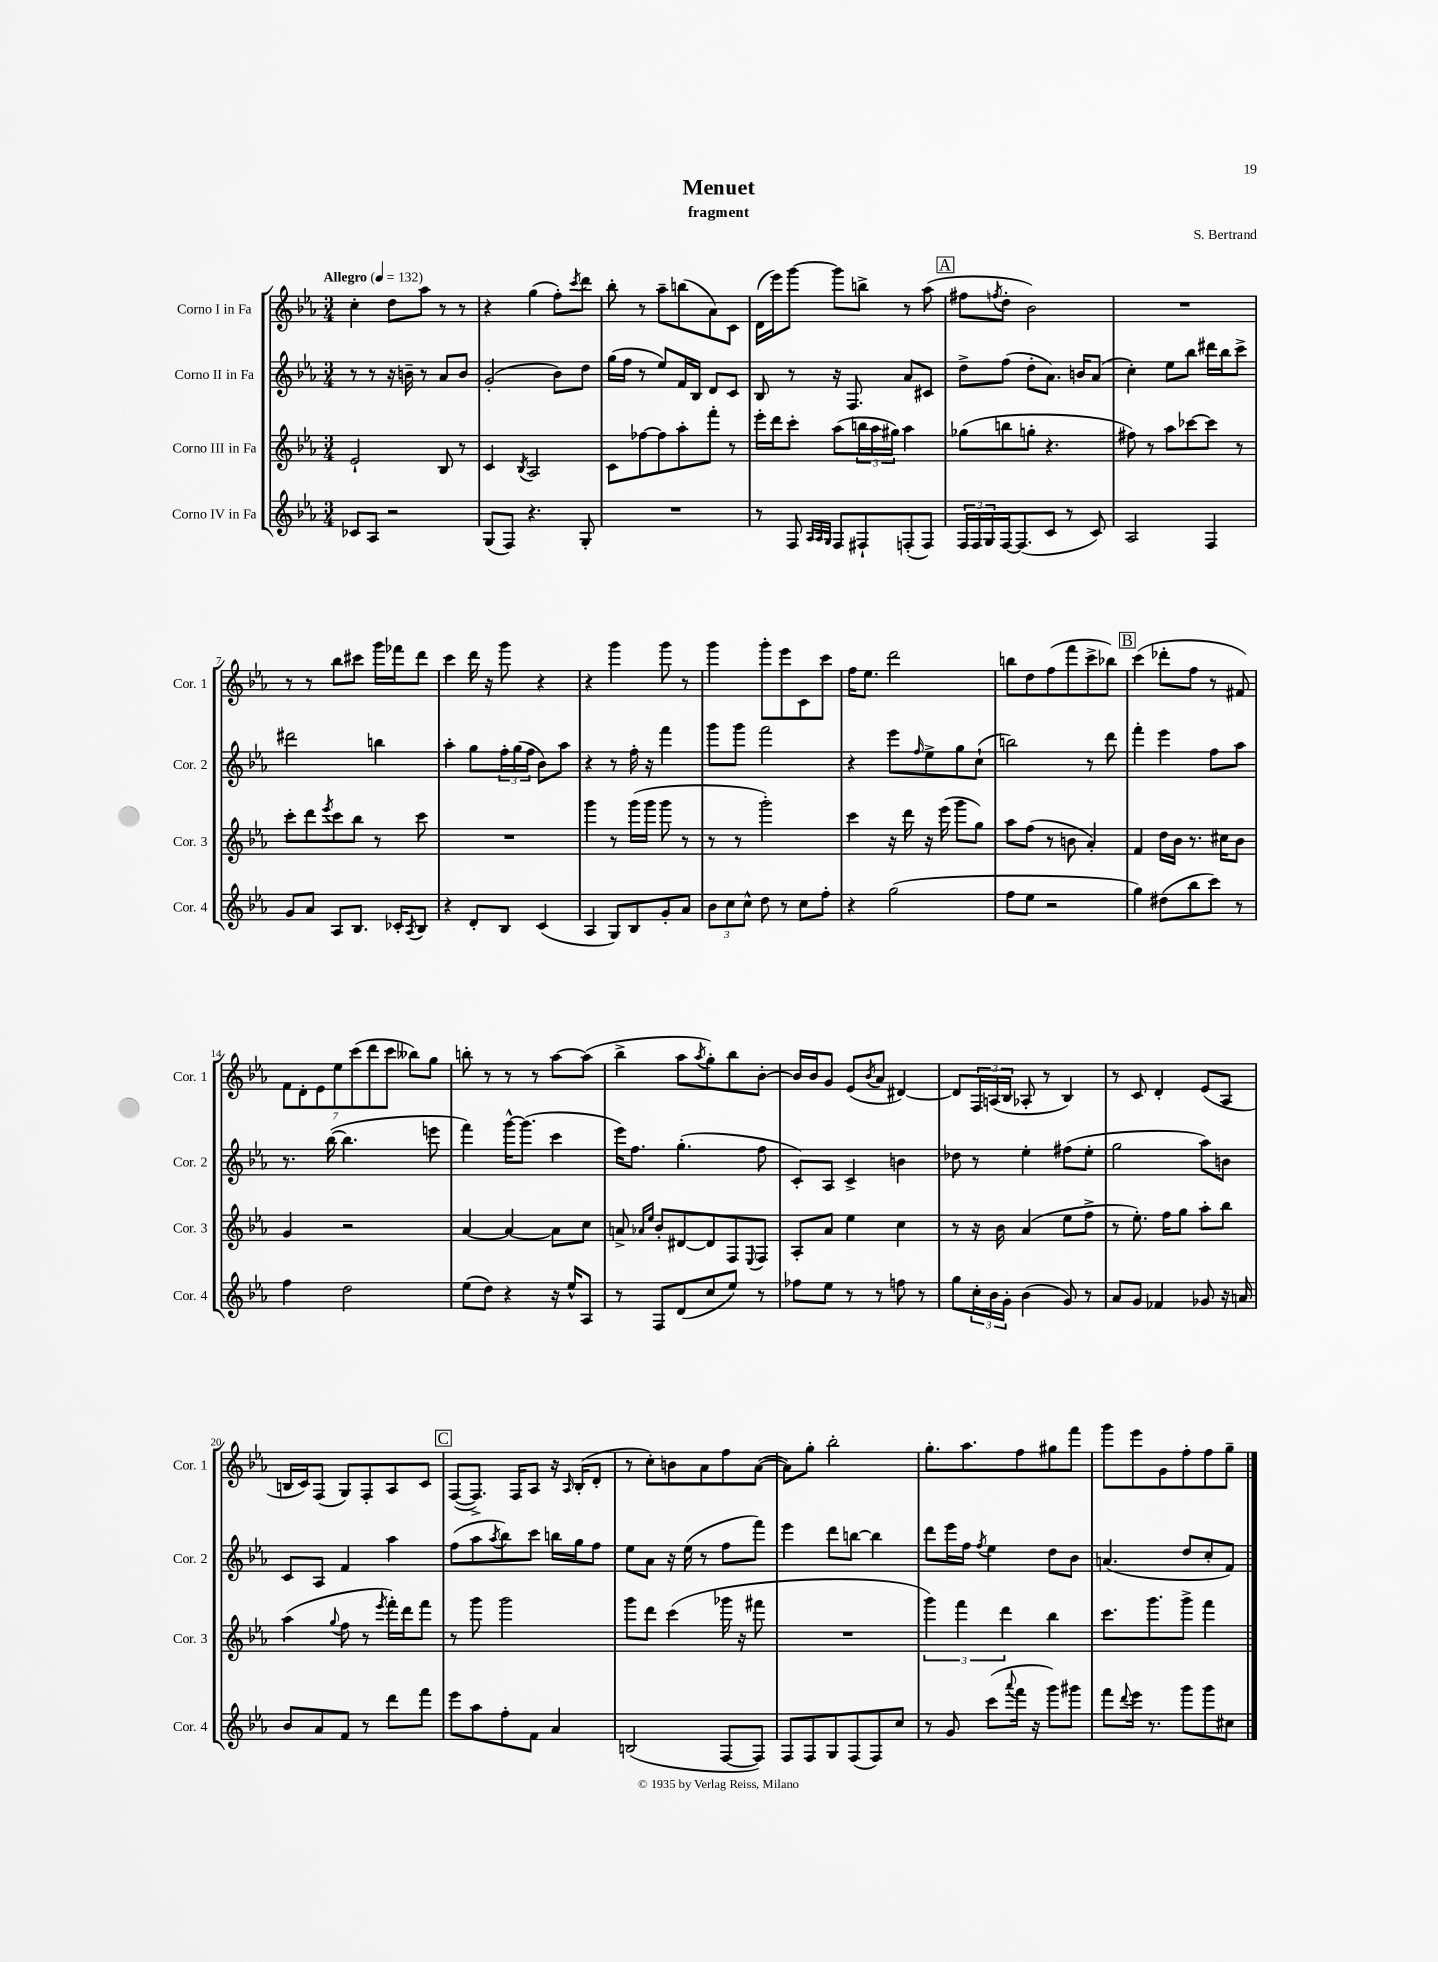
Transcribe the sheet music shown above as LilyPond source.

\header { title = "Menuet" composer = "S. Bertrand" subtitle = "fragment" }
<<
\new StaffGroup <<
\new Staff = "s0" \with { instrumentName = "Corno I in Fa" shortInstrumentName = "Cor. 1" } {
    \clef treble \key ees \major \numericTimeSignature \time 3/4 \tempo "Allegro" 4 = 132
    c''4-. d''8 aes''8 r8 r8 |
    r4 g''4( f''8-.) \acciaccatura { c'''8 } d'''8 |
    bes''8-. r8 aes''8-- b''8( aes'8) c'8 |
    d'16( ees'''16) g'''8~ g'''8 b''8-> r8 aes''8( |
    \mark \markup { \box "A" } fis''8 \acciaccatura { f''8 } d''8-. bes'2) |
    R2. |
    r8 r8 bes''8 cis'''8 g'''16 fes'''16 d'''8 |
    c'''4 d'''16 r16 g'''8 r4 |
    r4 g'''4 g'''8 r8 |
    g'''4 g'''8-. ees'''8 c'8 c'''8 |
    f''16 ees''8. d'''2 |
    b''8 d''8 f''8( f'''8 c'''8-> bes''8) |
    \mark \markup { \box "B" } c'''4( des'''8-. f''8 r8 fis'8) |
    \tuplet 7/4 { f'8 d'8-. ees'8 ees''8 c'''8( d'''8 c'''8 } beses''8) g''8 |
    b''8-. r8 r8 r8 aes''8~ aes''8( |
    bes''4-> aes''8 \acciaccatura { aes''8 } g''8-.) bes''8 bes'8~-. |
    bes'16 bes'16 g'8 ees'8( \acciaccatura { bes'8 } aes'8 dis'4~) |
    dis'8 \tuplet 3/2 { f16 a16( bes16 } aes8-. r8 bes4) |
    r8 c'8 d'4-. ees'8( aes8 |
    b16 c'16) f8( g8) f8-. aes8 c'8 |
    \mark \markup { \box "C" } f8~( f8.->) f16 aes8 r16 \grace { aes16 } bes16-.( d'8-. |
    r8 c''8-.) b'8 aes'8 f''8 aes'8~( |
    aes'8) g''8-. bes''2-. |
    g''8.-. aes''8. f''8 gis''8 f'''8 |
    g'''8 ees'''8 g'8 f''8-. f''8 g''8-- \bar "|." |
}
\new Staff = "s1" \with { instrumentName = "Corno II in Fa" shortInstrumentName = "Cor. 2" } {
    \clef treble \key ees \major \numericTimeSignature \time 3/4
    r8 r8 r16 b'16-- r8 aes'8 b'8 |
    g'2-.( bes'8) d''8 |
    g''16( f''16 r8 ees''8) f'16 bes16 d'8 c'8 |
    bes8 r8 r16 f8. aes'8 cis'8 |
    \mark \markup { \box "A" } d''8-> f''8( d''8-. aes'8.) b'16 aes'8( |
    c''4-.) ees''8 bes''8 dis'''16 bes''16 c'''8-> |
    dis'''2 b''4 |
    aes''4-. g''8 \tuplet 3/2 { f''16-. g''16( f''16 } bes'8) aes''8 |
    r4 r8 f''16-. r16 f'''4 |
    g'''8 g'''8 f'''2 |
    r4 ees'''8 \grace { f''16 } ees''8-> g''8 c''8-!( |
    b''2) r8 d'''8 |
    \mark \markup { \box "B" } f'''4-. ees'''4 f''8 aes''8 |
    r8. bes''16~( bes''4. e'''8 |
    f'''4) g'''16~-^ g'''8.( c'''4 |
    ees'''16) f''8. g''4.-.( f''8 |
    c'8-.) aes8 c'4-> b'4 |
    des''8 r8 ees''4-. fis''8( ees''8-. |
    g''2 aes''8) b'8 |
    c'8 aes8 f'4 aes''4 |
    \mark \markup { \box "C" } f''8( aes''8 \acciaccatura { aes''8 } bes''8) c'''8 b''16 g''16 f''8 |
    ees''8 aes'8 r16 ees''16( r8 f''8 f'''8) |
    ees'''4 d'''8 b''8~ b''4 |
    d'''8 ees'''16 f''16 \acciaccatura { f''8 } ees''4 d''8 bes'8 |
    a'4.( d''8 c''8-. f'8) \bar "|." |
}
\new Staff = "s2" \with { instrumentName = "Corno III in Fa" shortInstrumentName = "Cor. 3" } {
    \clef treble \key ees \major \numericTimeSignature \time 3/4
    ees'2-! bes8 r8 |
    c'4 \acciaccatura { bes8 } aes2 |
    c'8 fes''8~ fes''8 aes''8-. f'''8-. r8 |
    ees'''16-. d'''16 c'''8-. aes''8( \tuplet 3/2 { b''16 aes''16 gis''16) } aes''4 |
    \mark \markup { \box "A" } ges''8( b''8 g''8-. r4. |
    fis''8) r8 aes''8 ces'''8~ ces'''8 r8 |
    c'''8-. d'''8 \acciaccatura { ees'''8 } c'''8 bes''8 r8 c'''8 |
    R2. |
    g'''4 r8 g'''16( g'''16 g'''8 r8 |
    r8 r8 g'''2-.) |
    c'''4 r16 d'''16 r16 ees'''16( g'''8 g''8) |
    aes''8 f''8( r8 b'8 aes'4-.) |
    \mark \markup { \box "B" } f'4 d''16 bes'16 r8. cis''16 bes'8 |
    g'4 r2 |
    aes'4~ aes'4~ aes'8 c''8 |
    a'8-> \grace { aes'16 ees''16 } bes'8-. dis'8~ dis'8 f8 \appoggiatura { ees8 } f8 |
    aes8-. aes'8 ees''4 c''4 |
    r8 r16 bes'16 aes'4( ees''8 f''8-> |
    r8 ees''8.-.) f''16 g''8 aes''8-. bes''8 |
    aes''4( \appoggiatura { g''8 } f''8 r8 \acciaccatura { ees'''8 } f'''16-.) d'''16 f'''8 |
    \mark \markup { \box "C" } r8 g'''8 g'''2 |
    g'''8 d'''8 c'''4( ges'''16 r16 fis'''8 |
    R2. |
    \tuplet 3/2 { g'''4) f'''4 d'''4 } bes''4 |
    c'''8. g'''8. g'''8-> f'''4 \bar "|." |
}
\new Staff = "s3" \with { instrumentName = "Corno IV in Fa" shortInstrumentName = "Cor. 4" } {
    \clef treble \key ees \major \numericTimeSignature \time 3/4
    ces'8 aes8 r2 |
    g8( f8) r4. g8-. |
    R2. |
    r8 f8 \grace { aes32 aes32 g32 } f8 fis8-! f8-.( f8) |
    \mark \markup { \box "A" } \tuplet 3/2 { f16 f16 g16 } f16~ f8.( c'8 r8 c'8) |
    aes2 f4 |
    g'8 aes'8 aes8 bes8. ces'16-. \acciaccatura { aes8 } bes8 |
    r4 d'8-. bes8 c'4( |
    aes4 g8) bes8 g'8-. aes'8 |
    \tuplet 3/2 { bes'8 c''8 c''8-^ } d''8 r8 c''8 f''8-. |
    r4 g''2( |
    f''8 ees''8 r2 |
    \mark \markup { \box "B" } g''4) dis''8( bes''8 c'''8) r8 |
    f''4 d''2 |
    ees''8( d''8) r4 r16 ees''16-^ aes8 |
    r8 f8 d'8( c''8 ees''8) r8 |
    fes''8 ees''8 r8 r8 f''8 r8 |
    g''8 \tuplet 3/2 { c''16-. bes'16 g'16-. } bes'4( g'8) r8 |
    aes'8 g'8 fes'4 ges'8 r16 a'16 |
    bes'8 aes'8 f'8 r8 d'''8 f'''8 |
    \mark \markup { \box "C" } ees'''8 aes''8 f''8-. f'8 aes'4 |
    b2( f8~ f8) |
    f8 f8 g8 f8( f8) c''8 |
    r8 g'8 c'''8( \appoggiatura { aes'''8 } f'''16 r16 g'''8) gis'''8 |
    f'''8 \appoggiatura { d'''8 } ees'''16 r8. g'''8 g'''8 cis''8 \bar "|." |
}
>>
>>
